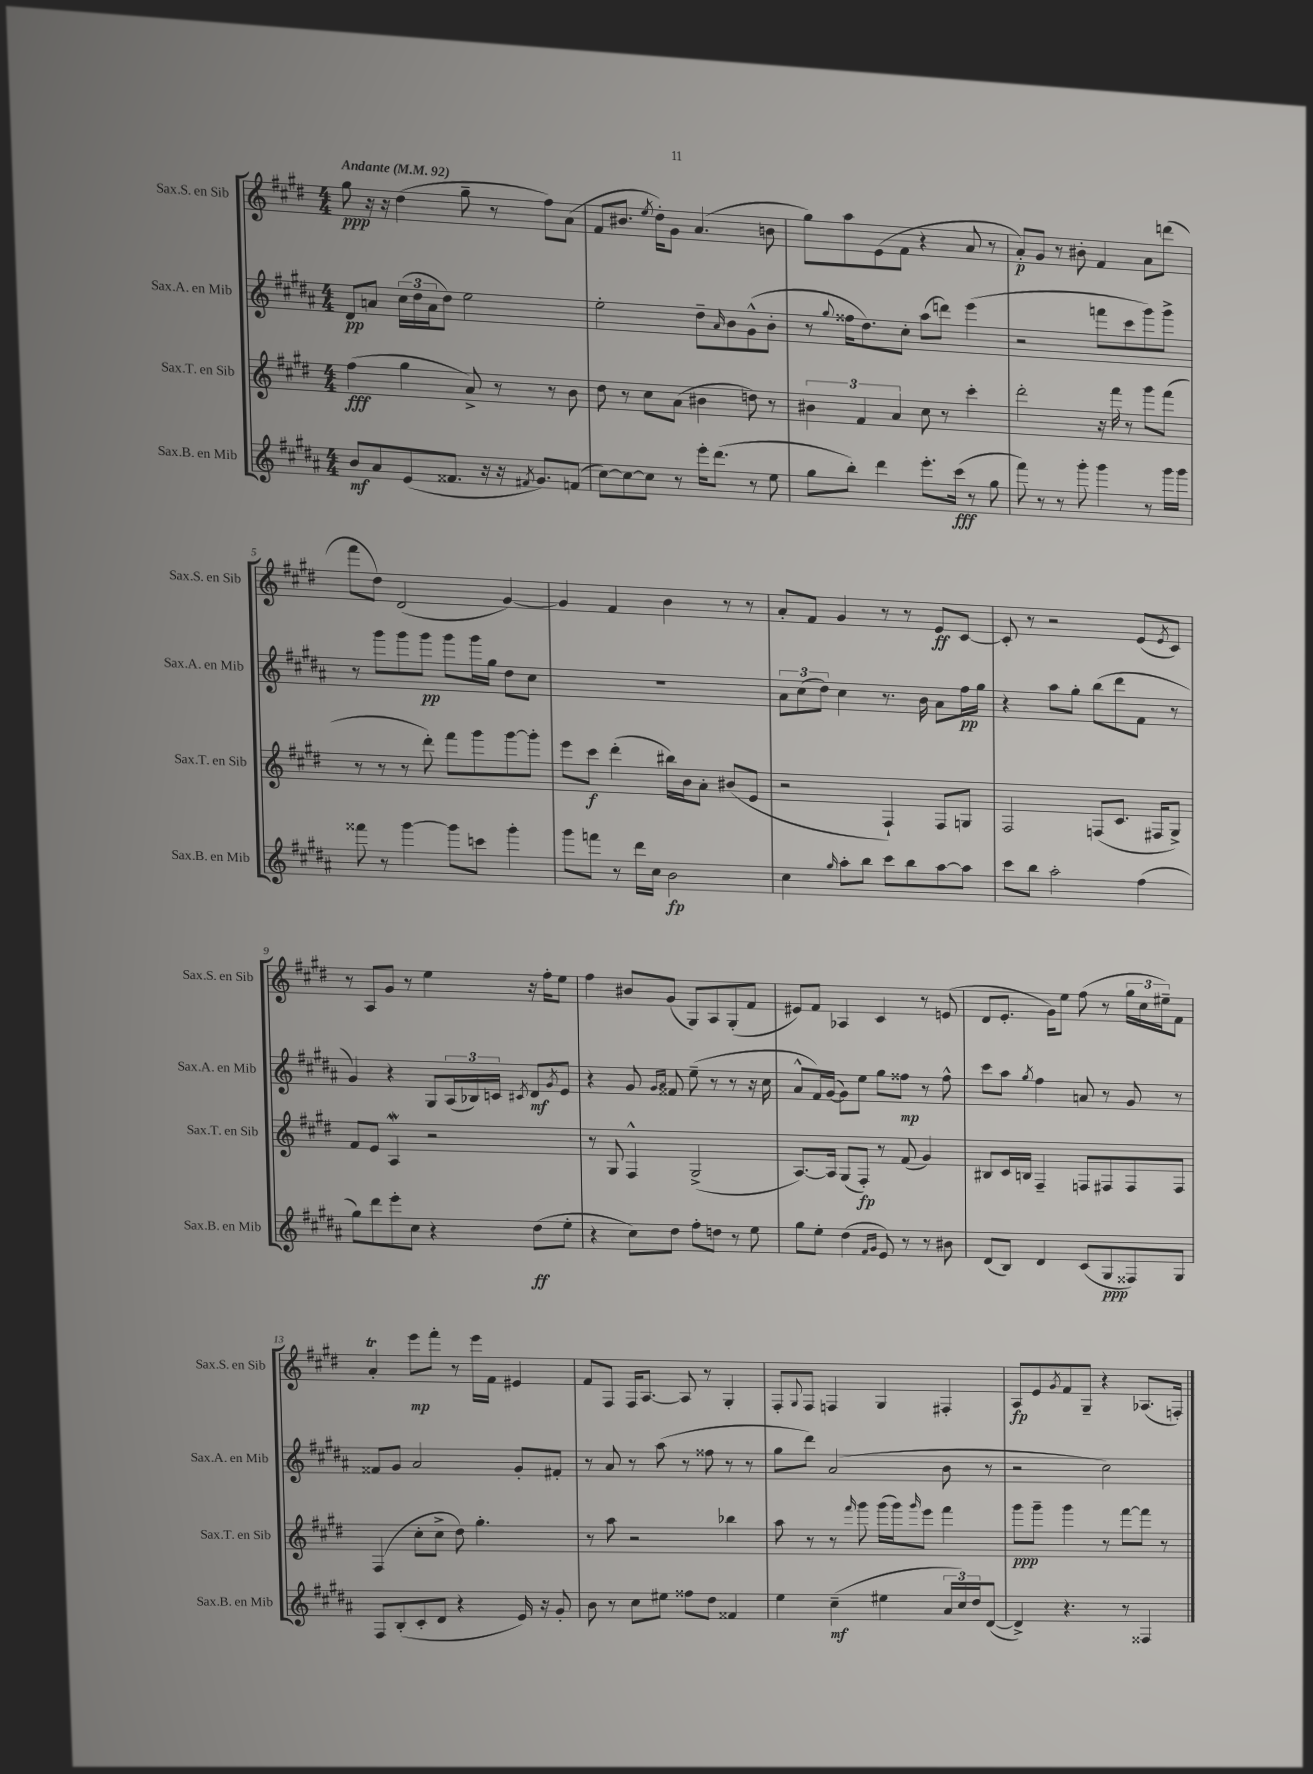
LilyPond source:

<<
\new StaffGroup <<
\new Staff = "s0" \with { instrumentName = "Sax.S. en Sib" shortInstrumentName = "Sax.S. en Sib" } {
    \clef treble \key e \major \numericTimeSignature \time 4/4 \tempo "Andante" 4 = 92
    gis''8\ppp r16 r16 dis''4( gis''8-- r8 fis''8) a'8( |
    fis'8 bis'8. \acciaccatura { e''8 } dis''16-.) gis'8 a'4.( b'8 |
    gis''8) a''8 e'8( fis'8 r4 a'8 r8 |
    a'8-.\p) gis'8 r8 bis'8-. fis'4 a'8 d'''8( |
    fis'''8 dis''8) dis'2( gis'4~) |
    gis'4 fis'4 b'4 r8 r8 |
    a'8-. fis'8 gis'4 r8 r8 e'8\ff cis'8~ |
    cis'8-. r8 r2 e'8( \acciaccatura { e'8 } cis'8) |
    r8 a8 gis'8 r8 e''4 r16 fis''16-. e''8 |
    fis''4 bis'8 gis'8( gis8) a8 gis8-.( fis'8 |
    eis'8) fis'8 aes4 cis'4 r8 e'8( |
    dis'8 e'8.-. gis'16) e''8 fis''8( r8 \tuplet 3/2 { gis''16 cis''16 eis''16--) } fis'8 |
    a'4-.\trill e'''8\mp fis'''8-. r8 e'''16 fis'16 eis'4 |
    fis'8 fis8 fis16 a8.~ a8 r8 gis4-. |
    fis8-. \appoggiatura { gis8 } fis8 f4 gis4 fis4-. |
    a8\fp e'8 \acciaccatura { gis'8 } fis'8 gis8-- r4 aes8.( f16-.) \bar "|." |
}
\new Staff = "s1" \with { instrumentName = "Sax.A. en Mib" shortInstrumentName = "Sax.A. en Mib" } {
    \clef treble \key b \major \numericTimeSignature \time 4/4
    dis'8\pp a'8 \tuplet 3/2 { cis''16( dis''16 a'16 } dis''8) e''2 |
    e''2-. dis''8-- \grace { ais'16 } b'8 gis'8-^( b'8-. |
    r8 \appoggiatura { gis''8 } fisis''16 dis''8.) cis''8-. ais''8( d'''8) e'''4( |
    r2 f'''8 cis'''8 gis'''8) gis'''8-> |
    r8 gis'''8 gis'''8 gis'''8\pp gis'''8 gis'''16 gis''16 dis''8 cis''8 |
    R1 |
    \tuplet 3/2 { ais'8 cis''8( dis''8) } cis''4 r8. b'16 ais'8 fis''16\pp gis''16 |
    r4 ais''8 gis''8-. b''8( dis'''8 fis'8 r8 |
    gis'4) r4 gis8 \tuplet 3/2 { ais16( bes16) c'16 } \acciaccatura { cis'8 } dis'8\mf \acciaccatura { gis'8 } e'8 |
    r4 gis'8 \grace { gis'16 ais'16 } fisis'8 e''8--( r8 r8 r16 cis''16 |
    ais'8-^ fis'16) gis'16~( gis'8) e''8 gis''8 fisis''8\mp r8 fisis''8-^ |
    cis'''8 ais''8 \acciaccatura { gis''8 } fis''4 a'8 r8 gis'8 r8 |
    fisis'8 gis'8 ais'2 gis'8-. fis'8-. |
    r8 ais'8 r8 ais''8( r8 fisis''8 r8 r8 |
    gis''8 dis'''8) ais'2( b'8 r8 |
    r2 cis''2) \bar "|." |
}
\new Staff = "s2" \with { instrumentName = "Sax.T. en Sib" shortInstrumentName = "Sax.T. en Sib" } {
    \clef treble \key e \major \numericTimeSignature \time 4/4
    fis''4\fff( gis''4 a'8->) r8 r8 b'8 |
    dis''8 r8 cis''8 a'8( bis'4 d''8) r8 |
    \tuplet 3/2 { bis'4 fis'4 a'4 } cis''8 r8 cis'''4-. |
    dis'''2-. r16 fis'''16 r8 gis'''8 fis'''8( |
    r8 r8 r8 dis'''8-.) fis'''8 gis'''8 gis'''8~ gis'''8-. |
    e'''8 cis'''8\f dis'''4-.( bis''16) b'16 a'8-. bis'8( e'8 |
    r2 fis4-!) fis8 g8 |
    fis2 f8( cis'8. fis16 gis8->) |
    fis'8 e'8 a4\mordent r2 |
    r8 gis8 fis4-^ gis2->( |
    a8.~) a16 gis8( fis8-.\fp) r8 fis'8( gis'4) |
    bis8 cis'16 b16 fis4-- f8 fis8 fis8 fis8 |
    fis4( cis''8-. cis''8-> dis''8) gis''4.-. |
    r8 a''8 r2 bes''4 |
    a''8 r8 r8 \grace { fis'''16 } gis'''8 gis'''16( gis'''16) \grace { gis'''16 } e'''8 fis'''4 |
    gis'''8\ppp gis'''8-- gis'''4 r8 fis'''8~ fis'''8 r8 \bar "|." |
}
\new Staff = "s3" \with { instrumentName = "Sax.B. en Mib" shortInstrumentName = "Sax.B. en Mib" } {
    \clef treble \key b \major \numericTimeSignature \time 4/4
    b'8\mf ais'8 e'8( fisis'8. r16 r16 \acciaccatura { fis'8 } gis'8.) f'8( |
    cis''8~) cis''8~ cis''8 r8 e'''16-. dis'''8.( r8 e''8 |
    gis''8 b''8-.) dis'''4 e'''8.-. cis'''16\fff( r8 gis''8 |
    fis'''8) r8 r8 gis'''8-. gis'''4 r8 gis'''16 gis'''16 |
    fisis'''8 r8 gis'''4~ gis'''8 c'''8 gis'''4-. |
    gis'''8 f'''8 r8 dis'''16 cis''16 b'2\fp |
    cis''4 \grace { gis''16 } ais''8-. b''8 cis'''8 b''8 ais''8~ ais''8 |
    cis'''8 b''8 ais''2-. fis''4( |
    gis''8) dis'''8 e'''8-. cis''8 r4 dis''8\ff( e''8-. |
    r4 cis''8) dis''8 fis''8-. d''8 r8 e''8 |
    gis''8 e''8-. dis''4( \grace { fis'16 gis'16 } e'8) r8 r8 bis'8 |
    dis'8( b8) dis'4 cis'8( gis8\ppp fisis8) gis8 |
    fis8 b8-.( cis'8-. dis'8 r4 e'16) r16 gis'8-. |
    b'8 r8 cis''8 eis''8 fisis''8 dis''8 fisis'4 |
    e''4 cis''4--\mf( eis''4 \tuplet 3/2 { ais'16 cis''16) dis''16 } dis'8~( |
    dis'4->) r4. r8 fisis4 \bar "|." |
}
>>
>>
